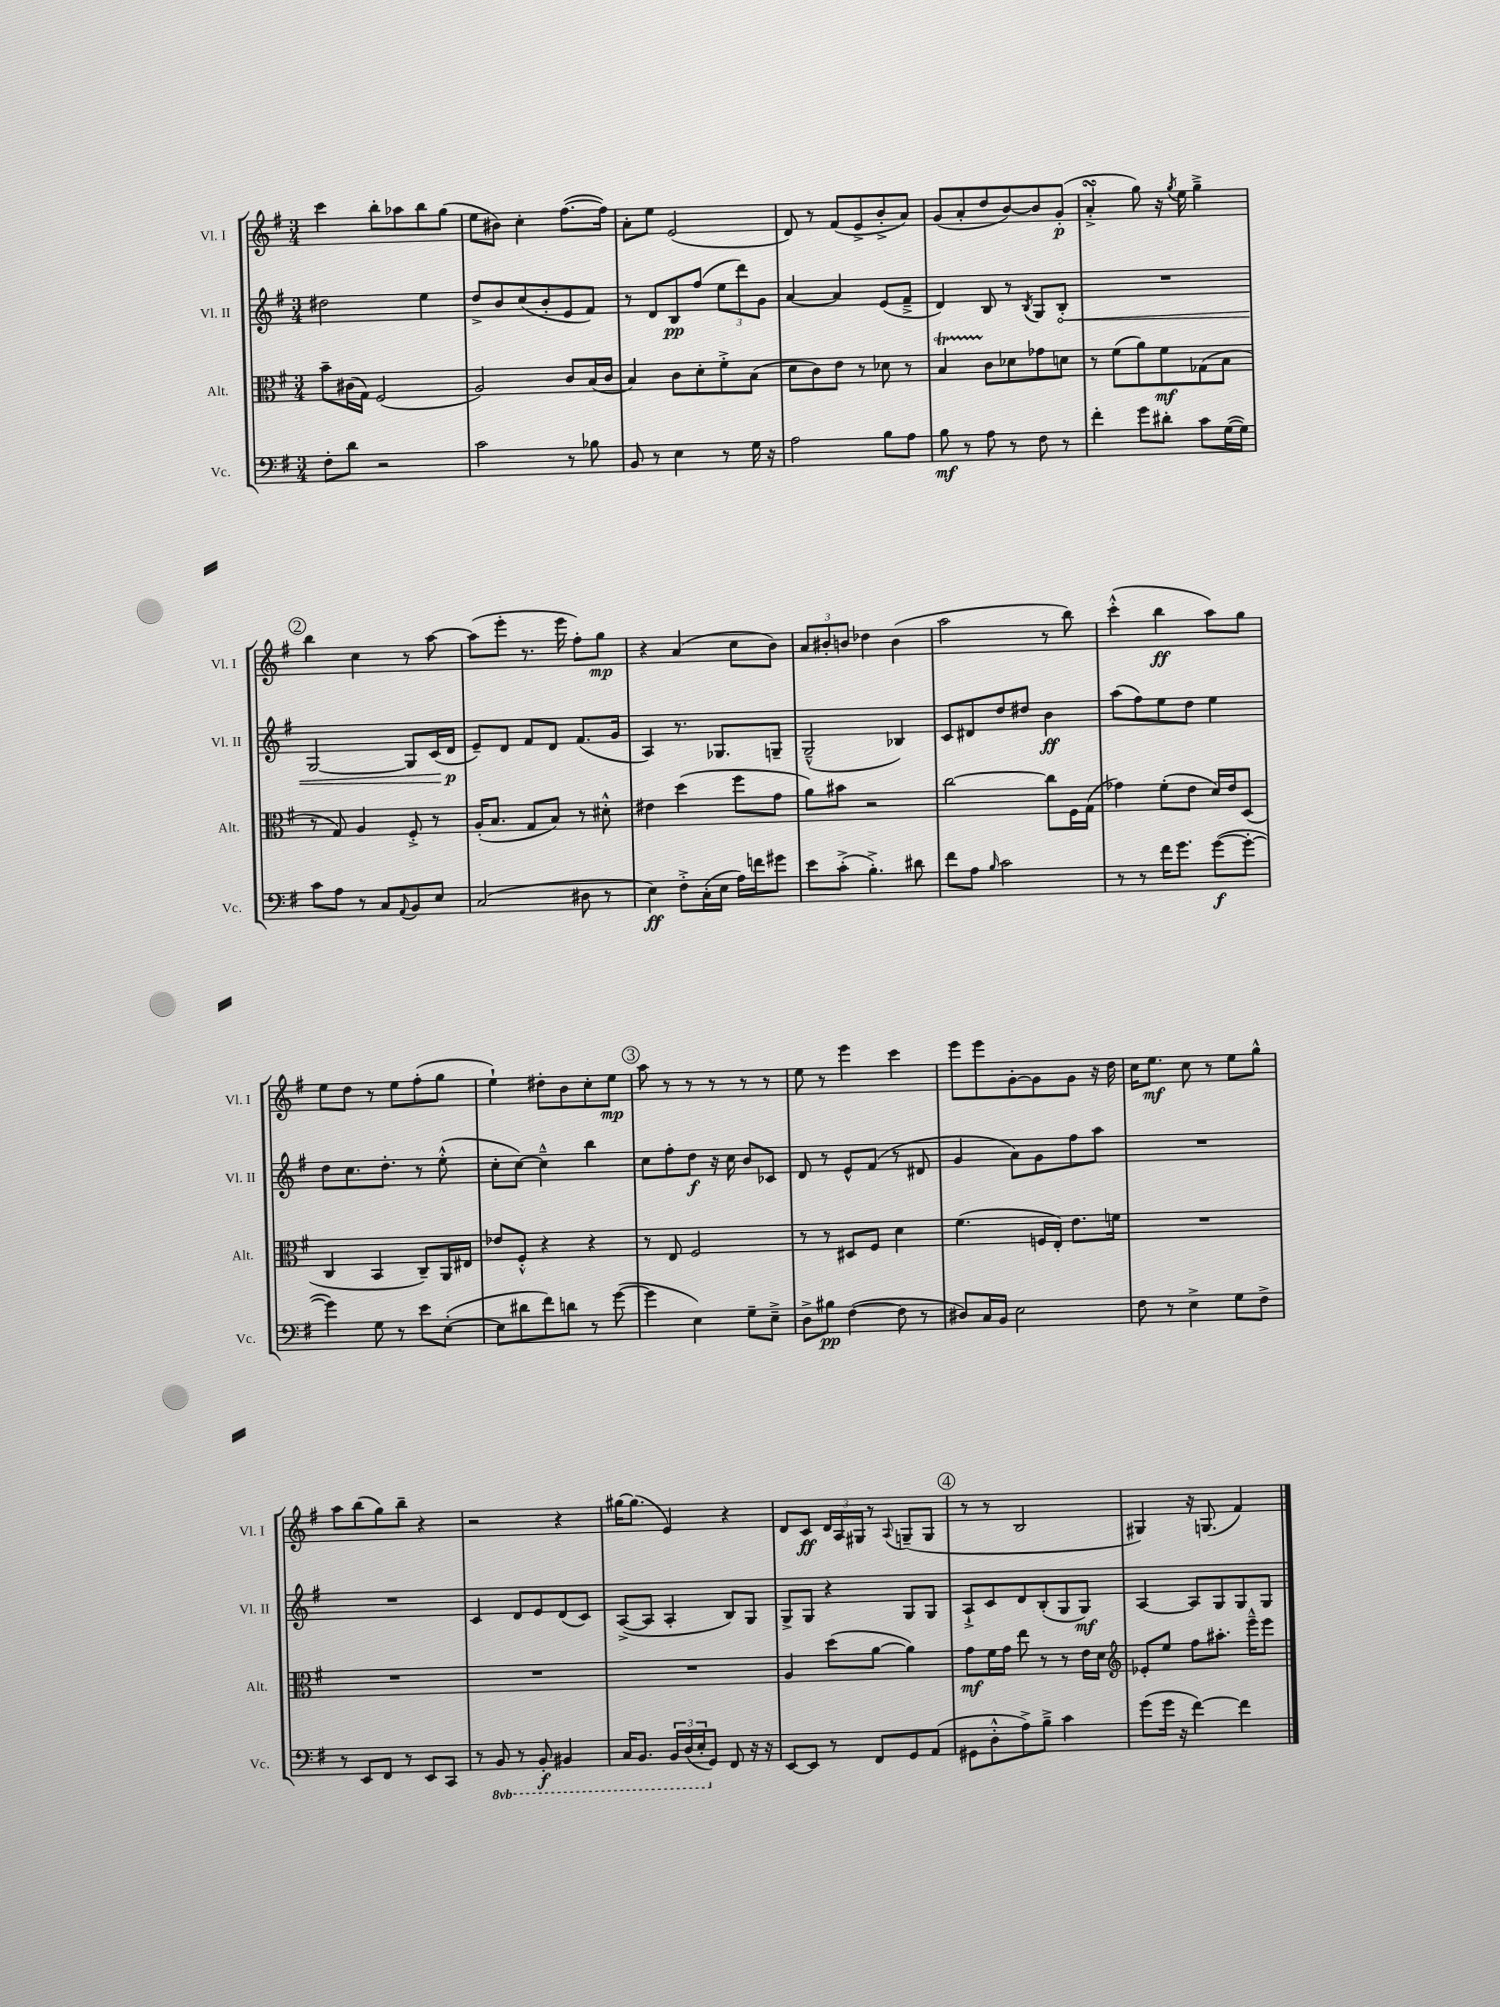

**kern	**dynam	**kern	**dynam	**kern	**dynam	**kern	**dynam
*part4	*part4	*part3	*part3	*part2	*part2	*part1	*part1
*staff4	*staff4	*staff3	*staff3	*staff2	*staff2	*staff1	*staff1
*I"Vc.	*	*I"Alt.	*	*I"Vl. II	*	*I"Vl. I	*
*I'Vc.	*	*I'Alt.	*	*I'Vl. II	*	*I'Vl. I	*
*clefF4	*	*clefC3	*	*clefG2	*	*clefG2	*
*k[f#]	*	*k[f#]	*	*k[f#]	*	*k[f#]	*
*M3/4	*	*M3/4	*	*M3/4	*	*M3/4	*
=123	=123	=123	=123	=123	=123	=123	=123
8F#'\L	.	8b~\L	.	2dd#X\	.	4ccc\	.
8d\J	.	(16c#X\L	.	.	.	.	.
.	.	16G\JJ)	.	.	.	.	.
2r	.	(2F#/	.	.	.	8bb'\L	.
.	.	.	.	.	.	8aa-X\	.
.	.	.	.	4ee\	.	8bb\	.
.	.	.	.	.	.	(8gg\J	.
=124	=124	=124	=124	=124	=124	=124	=124
2c\	.	2A/)	.	8dd^/L	.	8ee\L	.
.	.	.	.	8b/	.	8b#X\J)	.
.	.	.	.	(8cc/	.	4cc'\	.
.	.	.	.	8b'/	.	.	.
8r	.	8c/L	.	8e/	.	([8.ff#\L	.
8B-X\	.	(16B/L	.	8f#/J)	.	.	.
.	.	16c/JJ	.	.	.	16ff#\Jk])	.
=125	=125	=125	=125	=125	=125	=125	=125
8BB/	.	4B/)	.	8r	.	8a'\L	.
8r	.	.	.	8d/L	.	8ee\J	.
4E\	.	8c\L	.	8B/	pp	(2e/	.
.	.	8d'\	.	(8ff#/J	.	.	.
8r	.	8f#'^\	.	12ee\L	.	.	.
.	.	.	.	12ddd\)	.	.	.
16G\	.	(8B\J	.	.	.	.	.
.	.	.	.	12g\J	.	.	.
16r	.	.	.	.	.	.	.
=126	=126	=126	=126	=126	=126	=126	=126
2A\	.	8d\L	.	[4a/	.	8d/)	.
.	.	8c\)	.	.	.	8r	.
.	.	8e\J	.	4a/]	.	(8f#/L	.
.	.	8r	.	.	.	8e^/	.
8B\L	.	8d-X\	.	(8e/L	.	8b'^/	.
8A\J	.	8r	.	8f#~^/J	.	8a/J)	.
=127	=127	=127	=127	=127	=127	=127	=127
8B\	mf	4Bt/	.	4d/)	.	(8g/L	.
8r	.	.	.	.	.	8a'/	.
8A\	.	8c\L	.	8B/	.	8dd/	.
8r	.	8d-X\	.	8r	.	[8b/)	.
.	.	.	.	8qB/	.	.	.
8F#\	.	8g-X\	.	8G/L	.	8b/]	.
!	!	!	!	!	!LO:HP:b	!	!
8r	.	8dn\J	.	8B'/J	<	(8g'/J	p
=128	=128	=128	=128	=128	=128	=128	=128
4f#'\	.	8r	.	2.r	.	4asSSS'^/	.
.	.	(8f#\L	.	.	.	.	.
8g\L	.	8a\)	.	.	.	8gg\)	.
8d#X'\J	.	8f#\	mf	.	.	16r	.
.	.	.	.	.	.	8qgg/	.
.	.	.	.	.	.	16ee\	.
8c\L	.	(8G-X\	.	.	.	4gg~^\	.
([16G\L	.	8B\J	.	.	.	.	.
16G\JJ])	.	.	.	.	.	.	.
!!LO:LB:g=z
!!LO:REH:place=s1:t=2
=129	=129	=129	=129	=129	=129	=129	=129
8c\L	.	8r	.	[2G/	.	4bb\	.
8A\J	.	8G/)	.	.	.	.	.
8r	.	4A/	.	.	.	4cc\	.
8C/L	.	.	.	.	.	.	.
8qqAA/	.	.	.	.	.	.	.
8BB/	.	8F#'^/	.	8G/L]	.	8r	.
8E/J	.	8r	.	(16c/L	.	[8aa\	.
.	.	.	.	16d/JJ	p	.	.
.	.	.	.	.	[	.	.
=130	=130	=130	=130	=130	=130	=130	=130
(2C/	.	(16A'/KL	.	8e~/L)	.	(8aa\L]	.
.	.	8.B/J	.	.	.	.	.
.	.	.	.	8d/J	.	8eee'\J	.
.	.	8G/L	.	8f#/L	.	8.r	.
.	.	8B/J)	.	8d/J	.	.	.
.	.	.	.	.	.	16eee\	.
8D#X\	.	8r	.	(8.f#/L	.	8ff#'\L)	.
8r	.	8d#X'^^\	.	.	.	8gg\J	mp
.	.	.	.	16g/Jk	.	.	.
=131	=131	=131	=131	=131	=131	=131	=131
4E\)	ff	4e#X\	.	4A/)	.	4r	.
8F#'^\L	.	(4dd\	.	8.r	.	(4a/	.
(16C'\L	.	.	.	.	.	.	.
16E\JJ	.	.	.	8.G-X/L	.	.	.
16A\LL)	.	8ff#\L	.	.	.	8cc\L	.
16fn\J	.	.	.	.	.	.	.
8g#X\J	.	8g\J	.	8Gn~/J	.	8b\J)	.
=132	=132	=132	=132	=132	=132	=132	=132
8e\L	.	8a\L)	.	(2G~^^/	.	12a/L	.
.	.	.	.	.	.	12b#X'/	.
(8c'^\J	.	8b#X\J	.	.	.	.	.
.	.	.	.	.	.	12bn/J	.
4.B'^\)	.	2r	.	.	.	4dd-X\	.
.	.	.	.	4B-X/)	.	(4b\	.
8d#X\	.	.	.	.	.	.	.
=133	=133	=133	=133	=133	=133	=133	=133
8f#\L	.	[2cc\	.	8c/L	.	2aa\	.
8A\J	.	.	.	8d#X/	.	.	.
16qqB/	.	.	.	.	.	.	.
2c\	.	.	.	8dd/	.	.	.
.	.	.	.	8dd#X/J	.	.	.
.	.	8cc\L]	.	4b\	ff	8r	.
.	.	16F#\L	.	.	.	8bb\)	.
.	.	(16G\JJ	.	.	.	.	.
=134	=134	=134	=134	=134	=134	=134	=134
8r	.	4g-X\)	.	(8aa\L	.	(4ccc'^^\	.
8r	.	.	.	8ff#\)	.	.	.
16f#\KL	.	(8f#'\L	.	8ee\	.	4bb\	ff
8.g\J	.	.	.	.	.	.	.
.	.	8e\J	.	8dd\J	.	.	.
([8g\L	f	16d/LL)	.	4ee\	.	8aa\L)	.
.	.	16e/J	.	.	.	.	.
8g'\J_	.	(8D/J	.	.	.	8gg\J	.
!!LO:LB:g=z
=135	=135	=135	=135	=135	=135	=135	=135
4g\])	.	4C/	.	8dd\L	.	8ee\L	.
.	.	.	.	8.cc\	.	8dd\J	.
8G\	.	4BB/	.	.	.	8r	.
.	.	.	.	8.dd'\J	.	.	.
8r	.	.	.	.	.	8ee\L	.
8e\L	.	8C~/L)	.	8r	.	(8ff#'\	.
([8E'\J	.	16AA/L	.	(8ee'^^\	.	8gg\J	.
.	.	16E#X/JJ	.	.	.	.	.
=136	=136	=136	=136	=136	=136	=136	=136
8E\L]	.	8e-X/L	.	8cc'\L	.	4ee`\)	.
8d#X\	.	8F#'^^/J	.	[8cc\J)	.	.	.
8f#\)	.	4r	.	4cc~^^\]	.	8dd#X'\L	.
8dn\J	.	.	.	.	.	8b\	.
8r	.	4r	.	4bb\	.	8cc'\	.
([8g\	.	.	.	.	.	8ee\J	mp
!!LO:REH:place=s1:t=3
=137	=137	=137	=137	=137	=137	=137	=137
4g\]	.	8r	.	8cc\L	.	8aa\	.
.	.	8E/	.	8ff#'\	.	8r	.
4E\)	.	2F#/	.	8dd\J	f	8r	.
.	.	.	.	16r	.	8r	.
.	.	.	.	16cc\	.	.	.
8G~\L	.	.	.	8b/L	.	8r	.
8E~^\J	.	.	.	8c-X/J	.	8r	.
=138	=138	=138	=138	=138	=138	=138	=138
8D^\L	.	8r	.	8d/	.	8ee\	.
8B#X\J	pp	8r	.	8r	.	8r	.
([4F#\	.	8D#X/L	.	8e^^/L	.	4eee\	.
.	.	8F#/J	.	(8f#/J	.	.	.
8F#\]	.	4d\	.	8r	.	4ccc\	.
8r	.	.	.	8d#X/	.	.	.
=139	=139	=139	=139	=139	=139	=139	=139
8D#X/L)	.	(4.f#\	.	4g/	.	8eee\L	.
16C/L	.	.	.	.	.	8eee\	.
16BB/JJ	.	.	.	.	.	.	.
2E\	.	.	.	8a\L)	.	[8g'\	.
.	.	16Fn/LL	.	8g\	.	8g\]	.
.	.	16E'/JJ)	.	.	.	.	.
.	.	8.e\L	.	8ff#\	.	8g\J	.
.	.	.	.	8aa\J	.	16r	.
.	.	16fn\Jk	.	.	.	16dd\	.
=140	=140	=140	=140	=140	=140	=140	=140
8F#\	.	2.r	.	2.r	.	16cc\KL	.
.	.	.	.	.	.	8.ee\J	mf
8r	.	.	.	.	.	.	.
4E^\	.	.	.	.	.	8cc\	.
.	.	.	.	.	.	8r	.
8G\L	.	.	.	.	.	8ee\L	.
8F#^\J	.	.	.	.	.	8gg^^\J	.
!!LO:LB:g=z
=141	=141	=141	=141	=141	=141	=141	=141
8r	.	2.r	.	2.r	.	8aa\L	.
8EE/L	.	.	.	.	.	(8bb\	.
8FF#/J	.	.	.	.	.	8gg\)	.
8r	.	.	.	.	.	8bb~\J	.
8EE/L	.	.	.	.	.	4r	.
8CC/J	.	.	.	.	.	.	.
=142	=142	=142	=142	=142	=142	=142	=142
8r	.	2.r	.	4c/	.	2r	.
*8ba	*	*	*	*	*	*	*
8BBB/	.	.	.	.	.	.	.
8r	.	.	.	8d/L	.	.	.
8BBB'/	f	.	.	8e/	.	.	.
4BBB#X/	.	.	.	(8d/	.	4r	.
.	.	.	.	8c/J)	.	.	.
=143	=143	=143	=143	=143	=143	=143	=143
16CC/KL	.	2.r	.	([8A^/L	.	[16gg#X\KL	.
8.BBB/J	.	.	.	.	.	(8.gg#\J]	.
.	.	.	.	8A/J]	.	.	.
24BBB/LL	.	.	.	4A'/	.	4e/)	.
(24DD/	.	.	.	.	.	.	.
24EE'/J	.	.	.	.	.	.	.
*X8ba	*	*	*	*	*	*	*
8GG/J)	.	.	.	.	.	.	.
8FF#/	.	.	.	8B/L)	.	4r	.
16r	.	.	.	8G/J	.	.	.
16r	.	.	.	.	.	.	.
=144	=144	=144	=144	=144	=144	=144	=144
[8EE/L	.	4A/	.	8G^/L	.	8d/L	.
8EE/J]	.	.	.	8G/J	.	8c/J	ff
8r	.	(8dd\L	.	4r	.	24d/LL	.
.	.	.	.	.	.	24A/	.
.	.	.	.	.	.	24G#X/JJ	.
8FF#/L	.	[8a\J	.	.	.	8r	.
.	.	.	.	.	.	8qqA/	.
8GG/	.	4a\])	.	8G/L	.	(8Gn~/L	.
(8AA/J	.	.	.	8G/J	.	8G/J	.
!!LO:REH:place=s1:t=4
=145	=145	=145	=145	=145	=145	=145	=145
8GG#X\L	.	8g\L	mf	8A`^/L	.	8r	.
8D'^^\	.	16f#\L	.	8c/	.	8r	.
.	.	16g\JJ	.	.	.	.	.
8A^\)	.	8ee\	.	8d/	.	2B/	.
8B~^\J	.	8r	.	(8B'/	.	.	.
4c\	.	8r	.	8G/	.	.	.
.	.	16e\LL	.	8G/J)	mf	.	.
.	.	16d\JJ	.	.	.	.	.
=146	=146	=146	=146	=146	=146	=146	=146
*	*	*clefG2	*	*	*	*	*
(8g\L	.	8e-X'/L	.	[4A/	.	4G#X/)	.
16g\Jk	.	8ee/J	.	.	.	.	.
16r	.	.	.	.	.	.	.
[4f#\)	.	8ff#\L	.	8A/L]	.	16r	.
.	.	.	.	.	.	(8.Gn/	.
.	.	8.aa#X'\J	.	8G/	.	.	.
4f#\]	.	.	.	8G/	.	4f#/)	.
.	.	16eee~^^\KL	.	.	.	.	.
.	.	8eee\J	.	8G/J	.	.	.
==	==	==	==	==	==	==	==
*-	*-	*-	*-	*-	*-	*-	*-
